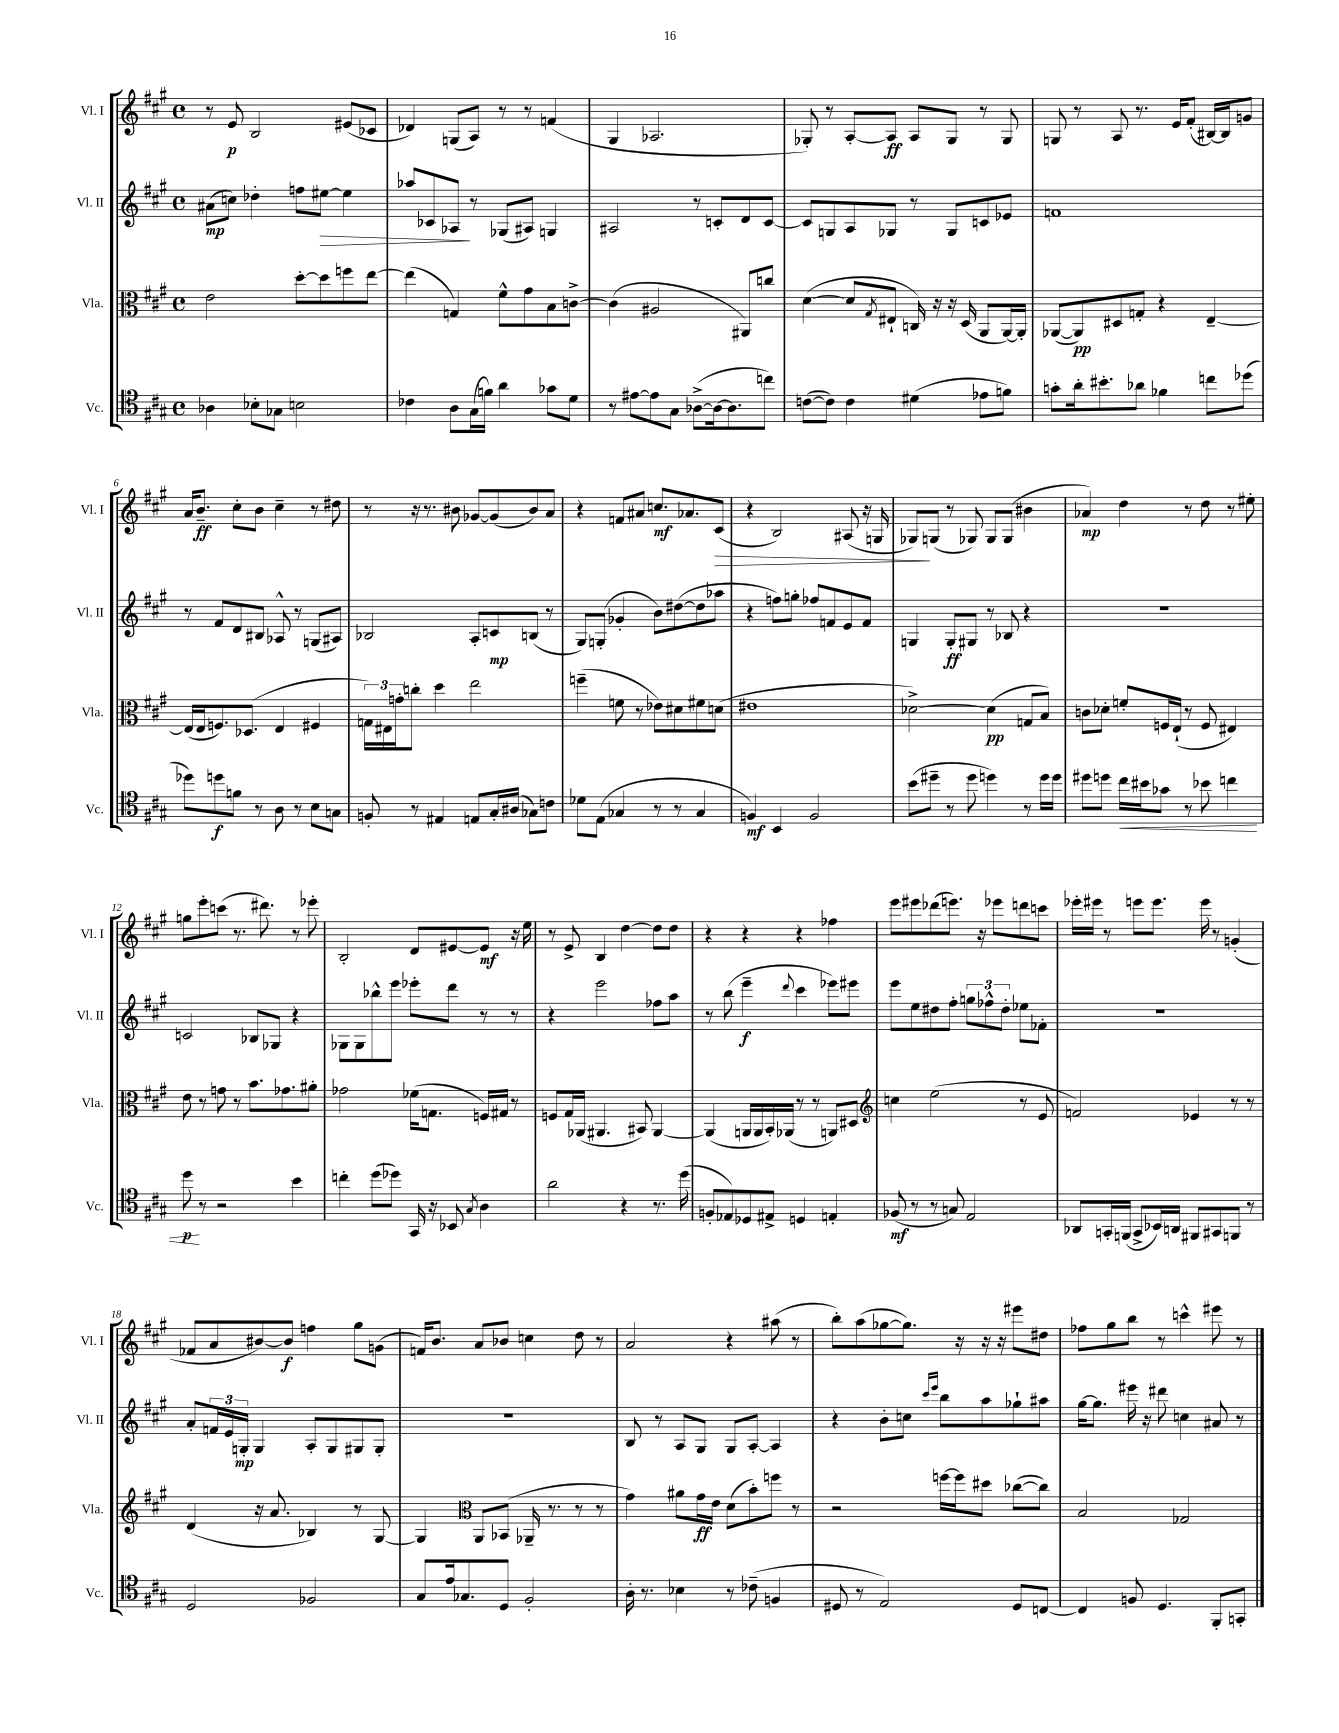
<<
\new StaffGroup <<
\new Staff = "s0" \with { instrumentName = "Vl. I" shortInstrumentName = "Vl. I" } {
    \clef treble \key a \major \defaultTimeSignature \time 4/4
    r8 e'8\p b2 eis'8( ces'8 |
    des'4) g8( a8) r8 r8 f'4( |
    gis4 aes2. |
    ges8-.) r8 a8~-. a8\ff a8 ges8 r8 ges8 |
    g8 r8 a8 r8. e'16 fis'8-.( bis16~) bis16 g'8 |
    a'16 b'8.--\ff cis''8-. b'8 cis''4-- r8 dis''8 |
    r8 r16 r8. bis'8 ges'8~ ges'8( bis'8) a'8 |
    r4 f'8 ais'8 c''8.\mf aes'8. cis'8\>( |
    r4 b2) ais8( r16 g16 |
    ges8\!) g8( r8 ges8) ges8 ges8( bis'4 |
    aes'4\mp) d''4 r8 d''8 r8 eis''8-. |
    g''8 e'''8-. c'''8( r8. dis'''8.) r8 ees'''8-. |
    b2-. d'8 eis'8~ eis'8\mf r16 e''16 |
    r8 e'8-> b4 d''4~ d''8 d''8 |
    r4 r4 r4 fes''4 |
    e'''8 eis'''8 des'''8( e'''8.) r16 ees'''8 d'''8 c'''8 |
    ees'''16-. eis'''16 r8 e'''8 e'''8. e'''16 r8 g'4-.( |
    fes'8 a'8 bis'8~) bis'8\f f''4 gis''8 g'8( |
    f'16) b'8. a'8 bes'8 c''4 d''8 r8 |
    a'2 r4 ais''8( r8 |
    b''8-.) a''8( ges''8~ ges''8.) r16 r16 r16 eis'''8 dis''8 |
    fes''8 gis''8 b''8 r8 c'''4-^ eis'''8 r8 \bar "|." |
}
\new Staff = "s1" \with { instrumentName = "Vl. II" shortInstrumentName = "Vl. II" } {
    \clef treble \key a \major \defaultTimeSignature \time 4/4
    ais'8\mp( c''8) des''4-. f''8 eis''8~\> eis''4 |
    aes''8 ces'8 aes8\! r8 ges8( ais8) g4 |
    ais2 r8 c'8-. d'8 c'8~ |
    c'8 g8 a8 ges8 r8 ges8 c'8 ees'8 |
    f'1 |
    r8 fis'8 d'8 bis8 aes8-^ r8 g8( ais8) |
    bes2 a8-. c'8\mp b8( r8 |
    gis8) g8-.( ges'4-. b'8) dis''8~( dis''8 aes''8 |
    r4 f''8) g''8-. fes''8 f'8 e'8 f'8 |
    g4 g8-.\ff gis8 r8 bes8 r4 |
    r1 |
    c'2 bes8 ges8 r4 |
    ges8 ges8 bes''8-^ e'''8 ees'''8-. d'''8 r8 r8 |
    r4 e'''2 fes''8 a''8 |
    r8 b''8( e'''4--\f \appoggiatura { d'''8 } cis'''4 ees'''8) eis'''8 |
    e'''8 e''8 dis''8 fis''8-. \tuplet 3/2 { g''8 fes''8-^ dis''8-. } ees''8 fes'8-. |
    R1 |
    a'8-. \tuplet 3/2 { f'16 e'16 g16-.\mp } g4 a8-. g8 gis8 gis8-. |
    R1 |
    b8 r8 a8 gis8 gis8 a8~-. a4 |
    r4 b'8-. c''8 \grace { cis'''16 e'''16 } b''8 a''8 ges''8-! ais''8 |
    gis''16~ gis''8. eis'''16 r16 dis'''8 c''4 ais'8 r8 \bar "|." |
}
\new Staff = "s2" \with { instrumentName = "Vla." shortInstrumentName = "Vla." } {
    \clef alto \key a \major \defaultTimeSignature \time 4/4
    e'2 d''8~-. d''8 f''8 e''8~ |
    e''4( g4) fis'8-^ gis'8 b8 c'8~-> |
    c'4( ais2 ais,8) c''8 |
    d'4~( d'8 \acciaccatura { gis8 } eis8-! c16) r16 r16 d16( a,8 a,16~) a,16-. |
    aes,8~( aes,8\pp) dis8 g8-. r4 e4~-- |
    e16( e16 f8.) des8.( e4 fis4 |
    \tuplet 3/2 { g16) eis16 g'16-. } c''8-. d''4 e''2 |
    f''4--( f'8 r8 ees'8) dis'8 fis'8 d'8( |
    eis'1 |
    des'2~->) des'4\pp( g8 b8) |
    c'8 des'8-. f'8-. f16 e16-!( r8 f8 eis4) |
    e'8 r8 g'8 r8 b'8. ges'8. ais'8-. |
    ges'2 fes'16( g8. f16) gis16 r8 |
    f8 gis16 aes,16( ais,4. bis,8) ais,4~ |
    ais,4( a,16 a,16 b,16-.) aes,16( r8 r8 a,8) dis8 |
    \clef treble c''4 e''2( r8 e'8 |
    f'2) ees'4 r8 r8 |
    d'4( r16 a'8. bes4) r8 gis8~ |
    gis4 \clef alto a,8 bes,8( aes,16-- r8. r8 r8 |
    gis'4) ais'8 gis'16\ff e'16 d'8( b'8-.) f''8 r8 |
    r2 f''16~ f''16 dis''8 ces''8~( ces''8) |
    b2 ges2 \bar "|." |
}
\new Staff = "s3" \with { instrumentName = "Vc." shortInstrumentName = "Vc." } {
    \clef tenor \key a \major \defaultTimeSignature \time 4/4
    aes4 bes8-. ges8 b2 |
    ces'4 a8 gis16( f'16) a'4 ges'8 d'8 |
    r8 eis'8~ eis'8 gis8 aes8~->( aes16~ aes8. c''8) |
    c'8~( c'8) c'4 dis'4( ees'8 f'8) |
    g'8-. a'16-. bis'8.-. aes'8 fes'4 c''8 des''8( |
    des''8) d''8\f f'8 r8 a8 r8 b8 g8 |
    f8-. r8 eis4 e8 gis16-. ais16( ges8) c'8 |
    des'8 e8( ges4 r8 r8 ges4 |
    f4\mf) b,4 f2 |
    b'8( dis''8-- r8 dis''8 d''4) r8 d''16 d''16 |
    dis''8 d''8 cis''16\< bis'16 ges'8 r8 bes'8 c''4 |
    d''8\p\! r8 r2 b'4 |
    c''4-. d''8( des''8) gis,16 r16 bes,8 \acciaccatura { gis8 } a4 |
    a'2 r4 r8. d''16( |
    f8-. ees8) des8 eis8-> d4 e4-. |
    fes8\mf( r8 r8 g8) e2 |
    aes,8 g,16-. f,16( g,8-> bes,16) a,16 fis,8 gis,8 f,8 r8 |
    d2 fes2 |
    gis8 e'16 ges8. d8 fis2-. |
    a16-. r8. bes4 r8 ces'8--( f4 |
    dis8 r8 e2) dis8 c8~ |
    c4 f8 d4. fis,8-. g,8-. \bar "|." |
}
>>
>>
